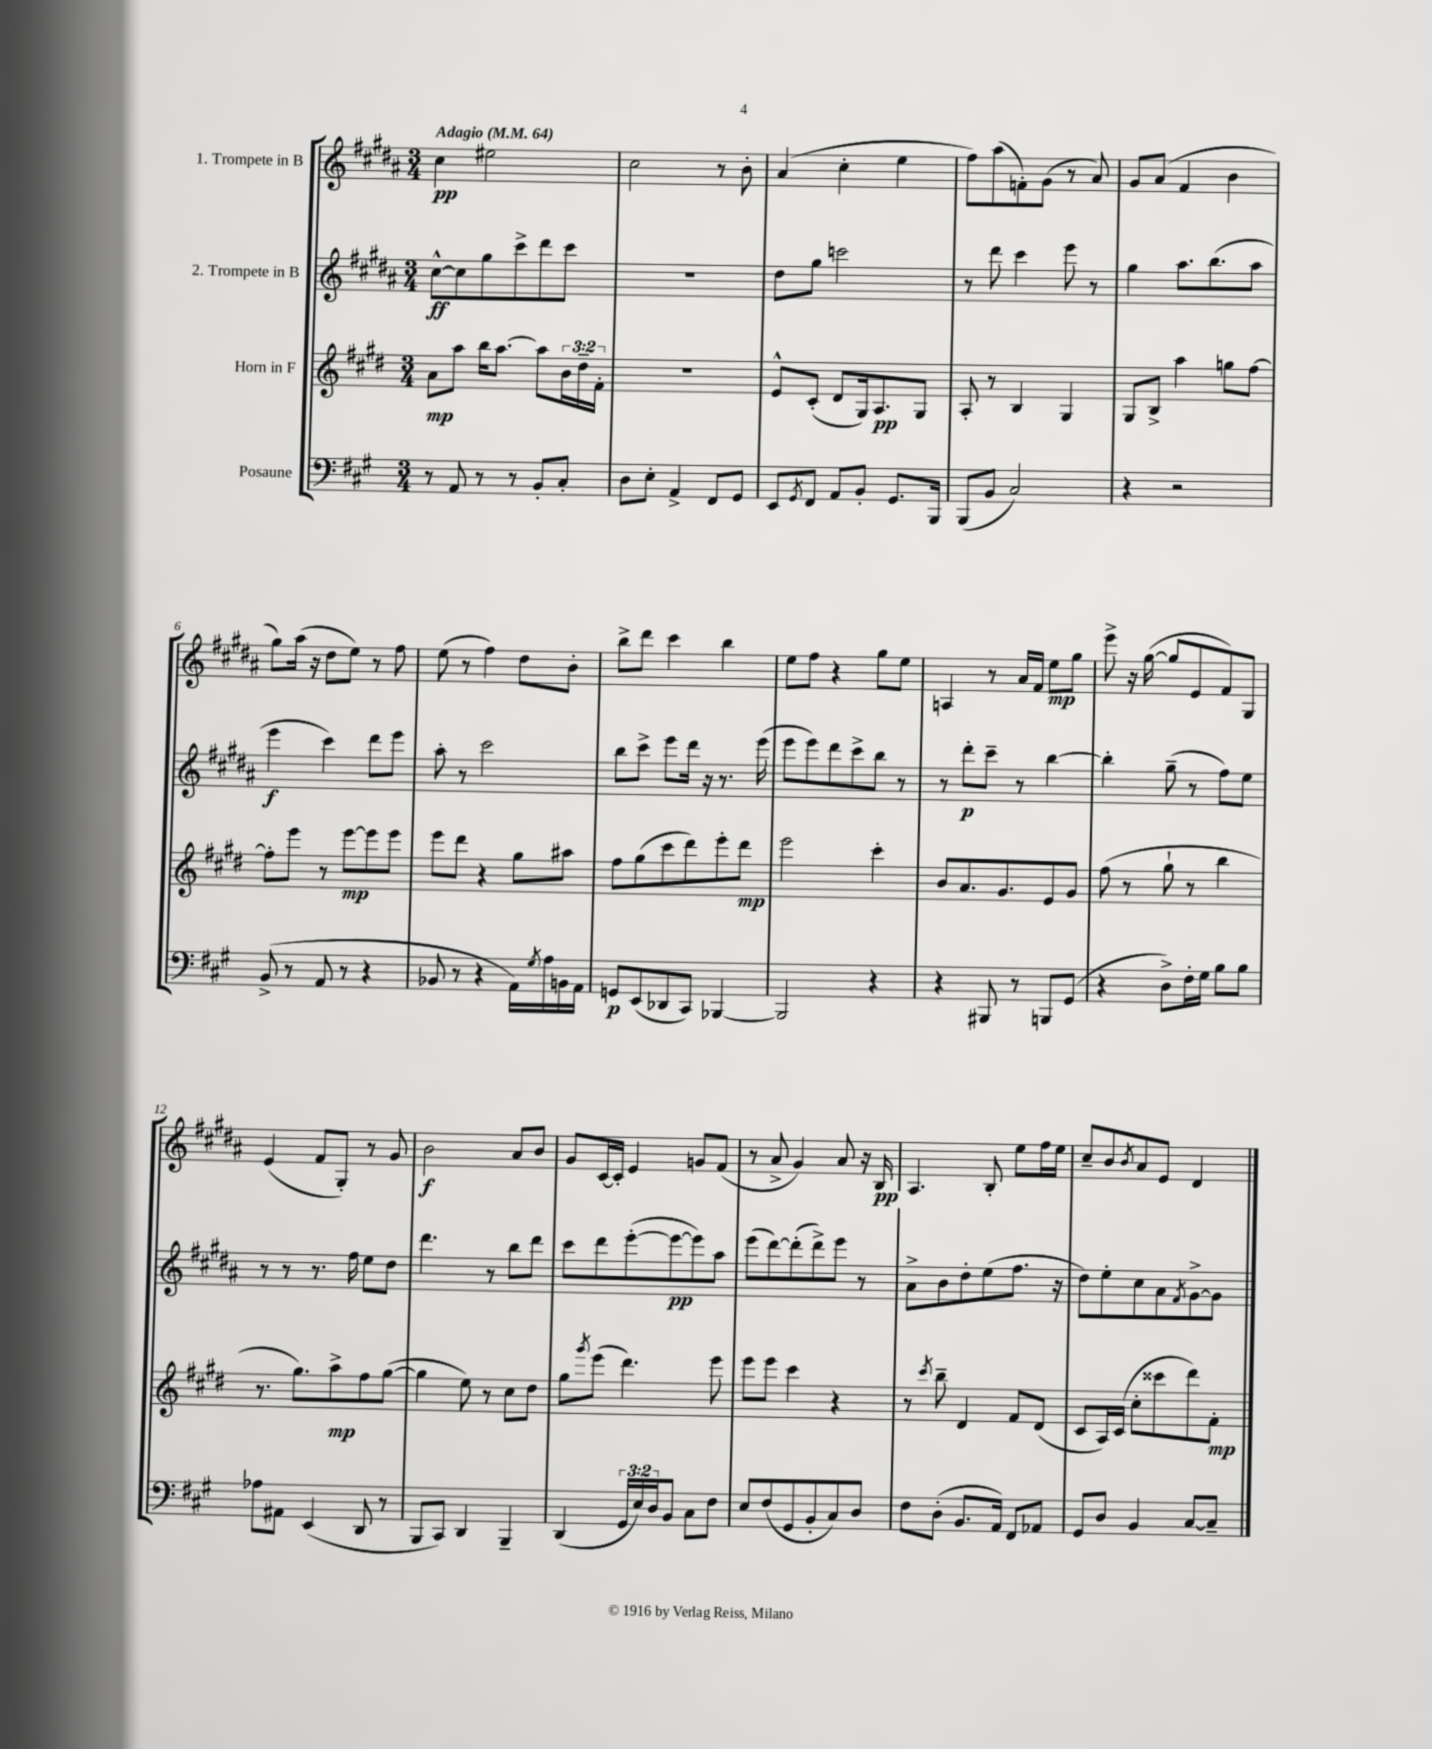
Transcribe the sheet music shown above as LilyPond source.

<<
\new StaffGroup <<
\new Staff = "s0" \with { instrumentName = "1. Trompete in B" } {
    \clef treble \key b \major \numericTimeSignature \time 3/4 \tempo "Adagio" 4 = 64
    cis''4\pp eis''2 |
    cis''2 r8 b'8-. |
    ais'4( cis''4-. e''4 |
    fis''8) ais''8( f'8-.) gis'8( r8 ais'8) |
    gis'8 ais'8( fis'4 b'4 |
    gis''8) ais''16( r16 dis''8 e''8) r8 fis''8 |
    e''8( r8 fis''4) dis''8 b'8-. |
    b''8-> dis'''8 cis'''4 b''4 |
    e''8 fis''8 r4 gis''8 e''8 |
    a4 r8 ais'16 fis'16 e''8\mp gis''8 |
    e'''8-> r16 gis''16~( gis''8 e'8 fis'8) gis8 |
    e'4( fis'8 gis8-.) r8 gis'8 |
    b'2\f ais'8 b'8 |
    gis'8 cis'16~ cis'16-. e'4 g'8 fis'8( |
    r8 ais'8-> gis'4) ais'8 r16 b16\pp |
    ais4. b8-. e''8 fis''16 e''16 |
    cis''8-- b'8 \acciaccatura { b'8 } ais'8 e'8 dis'4 \bar "|." |
}
\new Staff = "s1" \with { instrumentName = "2. Trompete in B" } {
    \clef treble \key b \major \numericTimeSignature \time 3/4
    cis''8~-^\ff cis''8 gis''8 cis'''8-> dis'''8 cis'''8 |
    R2. |
    dis''8 gis''8 c'''2 |
    r8 dis'''8 cis'''4 e'''8 r8 |
    gis''4 ais''8. b''8.( ais''8 |
    e'''4\f cis'''4) dis'''8 e'''8 |
    ais''8-. r8 cis'''2 |
    b''8 cis'''8-> e'''8 dis'''16 r16 r8. e'''16( |
    e'''8 e'''8) dis'''8 cis'''8-> b''8 r8 |
    r8 dis'''8-.\p cis'''8-- r8 b''4~ |
    b''4-. gis''8--( r8 fis''8) e''8 |
    r8 r8 r8. fis''16 e''8 dis''8 |
    dis'''4. r8 b''8 dis'''8 |
    cis'''8 dis'''8 e'''8~-.( e'''8~\pp e'''8) ais''8 |
    e'''8( dis'''8~) dis'''8-.( dis'''8->) e'''8 r8 |
    ais'8-> b'8 dis''8-. e''8( fis''8. r16 |
    dis''8) e''8-. cis''8 ais'8 \acciaccatura { fis'8 } gis'8~-> gis'8 \bar "|." |
}
\new Staff = "s2" \with { instrumentName = "Horn in F" } {
    \clef treble \key e \major \numericTimeSignature \time 3/4 \override Staff.TupletNumber.text = #tuplet-number::calc-fraction-text
    a'8\mp a''8 b''16 a''8.~ a''8 \tuplet 3/2 { b'16 dis''16-- fis'16-. } |
    R2. |
    e'8-^ cis'8-.( dis'8 gis16) a8.\pp gis8 |
    a8-. r8 b4 gis4 |
    gis8 b8-> a''4 g''8 fis''8~ |
    fis''8-. e'''8 r8 e'''8~\mp e'''8 e'''8 |
    e'''8 dis'''8 r4 gis''8 ais''8 |
    fis''8 gis''8( cis'''8 dis'''8) e'''8-. dis'''8\mp |
    e'''2 cis'''4-. |
    b'8 a'8. gis'8. e'8 gis'8 |
    fis''8( r8 gis''8-! r8 b''4 |
    r8. gis''8.) a''8->\mp fis''8 gis''8~( |
    gis''4 e''8) r8 cis''8 dis''8 |
    gis''8 \acciaccatura { gis'''8 } e'''8( dis'''4.) e'''8 |
    e'''8 e'''8 cis'''4 r4 |
    r8 \acciaccatura { cis'''8 } b''8-- dis'4 fis'8 dis'8( |
    cis'8 a16) cis'16( cis''8-. cisis'''8 dis'''8) fis'8-.\mp \bar "|." |
}
\new Staff = "s3" \with { instrumentName = "Posaune" } {
    \clef bass \key a \major \numericTimeSignature \time 3/4 \override Staff.TupletNumber.text = #tuplet-number::calc-fraction-text
    r8 a,8 r8 r8 b,8-. cis8-. |
    d8 e8-. a,4-> fis,8 gis,8 |
    e,8 \acciaccatura { gis,8 } fis,8 a,8 b,8-. gis,8. b,,16 |
    b,,8( b,8 cis2) |
    r4 r2 |
    b,8->( r8 a,8 r8 r4 |
    bes,8 r8 r4 a,16) \acciaccatura { gis8 } a16 b,16 a,16 |
    g,8\p e,8( des,8 cis,8) bes,,4~ |
    bes,,2 r4 |
    r4 bis,,8 r8 b,,8 gis,8( |
    r4 d8->) fis16-. gis16 b8 b8 |
    aes8 ais,8 e,4( d,8 r8 |
    b,,8 cis,8) d,4 b,,4-- |
    d,4( \tuplet 3/2 { gis,16 e16) d16 } b,8 cis8 fis8 |
    e8 fis8( gis,8 b,8-. cis8) d8 |
    fis8 d8-.( b,8. a,16) fis,8 aes,8 |
    gis,8 d8 b,4 cis8~ cis8-- \bar "|." |
}
>>
>>
